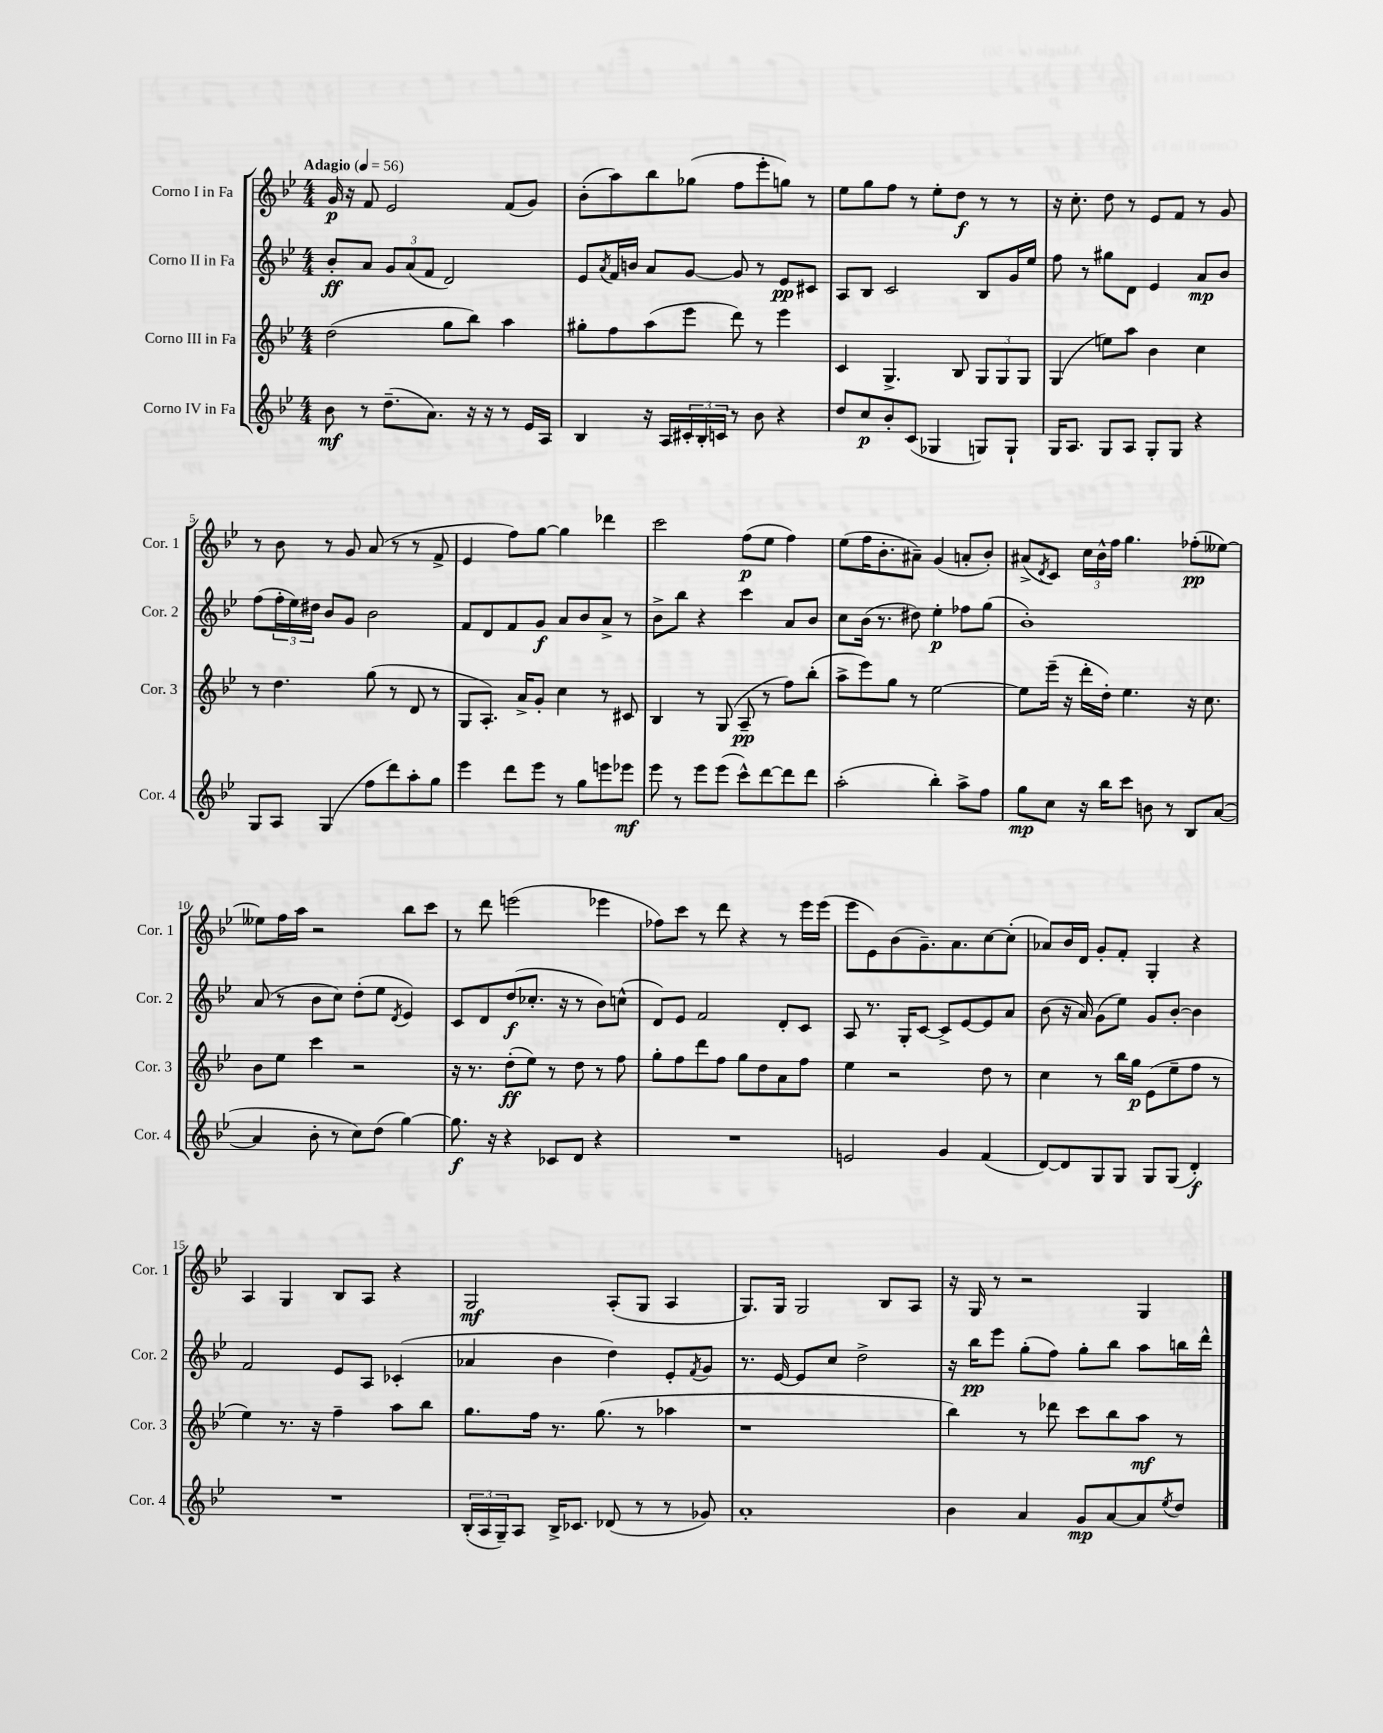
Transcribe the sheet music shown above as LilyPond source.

<<
\new StaffGroup <<
\new Staff = "s0" \with { instrumentName = "Corno I in Fa" shortInstrumentName = "Cor. 1" } {
    \clef treble \key bes \major \numericTimeSignature \time 4/4 \tempo "Adagio" 4 = 56
    g'16\p r16 f'8 ees'2 f'8( g'8) |
    bes'8-.( a''8) bes''8 ges''8( f''8 ees'''8-. g''8) r8 |
    ees''8 g''8 f''8 r8 ees''8-. d''8\f r8 r8 |
    r16 c''8.-. d''8 r8 ees'8 f'8 r8 g'8 |
    r8 bes'8 r8 g'8 a'8( r8 r8 f'8-> |
    ees'4 f''8) g''8~ g''4 des'''4 |
    c'''2 f''8\p( ees''8 f''4) |
    ees''8( f''16 bes'8.-. ais'8--) g'4( a'8-. bes'8-.) |
    ais'8->( \acciaccatura { d'8 } c'8) \tuplet 3/2 { c''16 bes'16-^ f''16 } g''4. fes''8-.\pp( eeses''8~) |
    eeses''8 f''16 a''16 r2 bes''8 c'''8 |
    r8 d'''8 e'''2( ees'''4 |
    fes''8) c'''8 r8 d'''8 r4 r8 ees'''16 ees'''16( |
    ees'''8 ees'8) bes'8( g'8.--) a'8. c''8~ c''8-.( |
    aes'8) bes'16 d'16 g'8-. f'8-. g4-. r4 |
    a4 g4 bes8 a8 r4 |
    g2\mf a8-.( g8 a4 |
    g8.) g16 g2 bes8 a8 |
    r16 g16 r8 r2 g4 \bar "|." |
}
\new Staff = "s1" \with { instrumentName = "Corno II in Fa" shortInstrumentName = "Cor. 2" } {
    \clef treble \key bes \major \numericTimeSignature \time 4/4
    bes'8-.\ff a'8 \tuplet 3/2 { g'8 a'8( f'8 } d'2) |
    ees'8 \acciaccatura { a'8 } f'16 b'16 a'8 g'8~ g'8 r8 ees'8\pp cis'8 |
    a8 bes8 c'2 bes8 g'16 ees''16 |
    f''8 r8 gis''8 d'8 ees'4 a'8\mp bes'8 |
    f''8( \tuplet 3/2 { f''16-. ees''16) dis''16 } bes'8 g'8 bes'2 |
    f'8 d'8 f'8 g'8\f a'8 bes'8 a'8-> r8 |
    bes'8-> bes''8 r4 c'''4 a'8 bes'8 |
    c''8 bes'16( r8. dis''8) ees''4-.\p fes''8 g''8( |
    bes'1-.) |
    a'8( r8 bes'8 c''8) d''8-.( ees''8 \acciaccatura { d'8 } ees'4) |
    c'8 d'8 d''8\f( ces''8.-. r16 r8 bes'8) c''8-^( |
    d'8) ees'8 f'2 d'8-. c'8 |
    a8 r8. g16-. c'8~ c'8-> ees'8~ ees'8 a'8 |
    bes'8( r16 a'16) g'8( ees''8) g'8 bes'8~-. bes'4 |
    f'2 ees'8 a8 ces'4-.( |
    aes'4 bes'4 d''4) ees'8-. \acciaccatura { f'8 } g'8 |
    r8. ees'16~ ees'8 c''8 d''2-> |
    r16 bes''16\pp ees'''8 g''8-.( f''8) g''8-. bes''8 a''8 b''16 d'''16-^ \bar "|." |
}
\new Staff = "s2" \with { instrumentName = "Corno III in Fa" shortInstrumentName = "Cor. 3" } {
    \clef treble \key bes \major \numericTimeSignature \time 4/4
    d''2( g''8 bes''8) a''4 |
    gis''8-. f''8 a''8( ees'''8 d'''8) r8 ees'''4 |
    c'4 g4.-> bes8 \tuplet 3/2 { g8 g8 g8 } |
    g4( e''8) a''8 bes'4 c''4 |
    r8 d''4. g''8( r8 d'8 r8 |
    g8 a8.-.) a'16-> g'8-. c''4 r8 cis'8 |
    bes4 r8 g8( a8--\pp r8 f''8) bes''8-.( |
    a''8-> ees'''8) g''8 r8 ees''2~ |
    ees''8 ees'''16--( r16 d'''16-. d''16-.) ees''4. r16 c''8. |
    bes'8 ees''8 c'''4 r2 |
    r16 r8. d''8-.\ff( ees''8) r8 d''8 r8 f''8 |
    g''8-. f''8 d'''8 f''8 g''8 d''8 a'8 f''8 |
    ees''4 r2 d''8 r8 |
    c''4 r8 bes''16 g''16\p ees'8( ees''8-- f''8 r8 |
    ees''4) r8. r16 f''4-- a''8 bes''8 |
    g''8. f''16 r8. g''8.( r8 aes''4 |
    r1 |
    bes''4) r8 des'''8 c'''8 bes''8 a''8\mf r8 \bar "|." |
}
\new Staff = "s3" \with { instrumentName = "Corno IV in Fa" shortInstrumentName = "Cor. 4" } {
    \clef treble \key bes \major \numericTimeSignature \time 4/4
    bes'8\mf r8 d''8.--( a'8.) r16 r16 r8 ees'16 a16 |
    bes4 r16 a16 \tuplet 3/2 { cis'16-. bes16-. c'16 } r8 bes'8 r4 |
    d''8 c''8\p bes'8-. c'8( ges4 g8) g8-! |
    g16 a8. g8 a8 g8-. g8 r4 |
    g8 a8 g4( f''8 d'''8) a''8-. g''8 |
    ees'''4 d'''8 ees'''8 r8 g''8 e'''8 ees'''8\mf |
    ees'''8 r8 ees'''8 ees'''8( c'''8-^) d'''8~ d'''8 d'''8 |
    a''2-.( bes''4-.) a''8-> f''8 |
    g''8\mp c''8 r16 bes''16 c'''8 b'8 r8 bes8 a'8~( |
    a'4 bes'8-. r8 c''8) d''8( g''4~) |
    g''8.\f r16 r4 ces'8 d'8 r4 |
    R1 |
    e'2 g'4 f'4( |
    d'8~) d'8 g8 g8 g8 g8( d'4-.\f) |
    R1 |
    \tuplet 3/2 { bes16-.( a16 g16--) } a8 bes16-> ces'8. des'8( r8 r8 ges'8) |
    a'1-. |
    bes'4 a'4 g'8\mp a'8~ a'8 \acciaccatura { ees''8 } d''8 \bar "|." |
}
>>
>>
